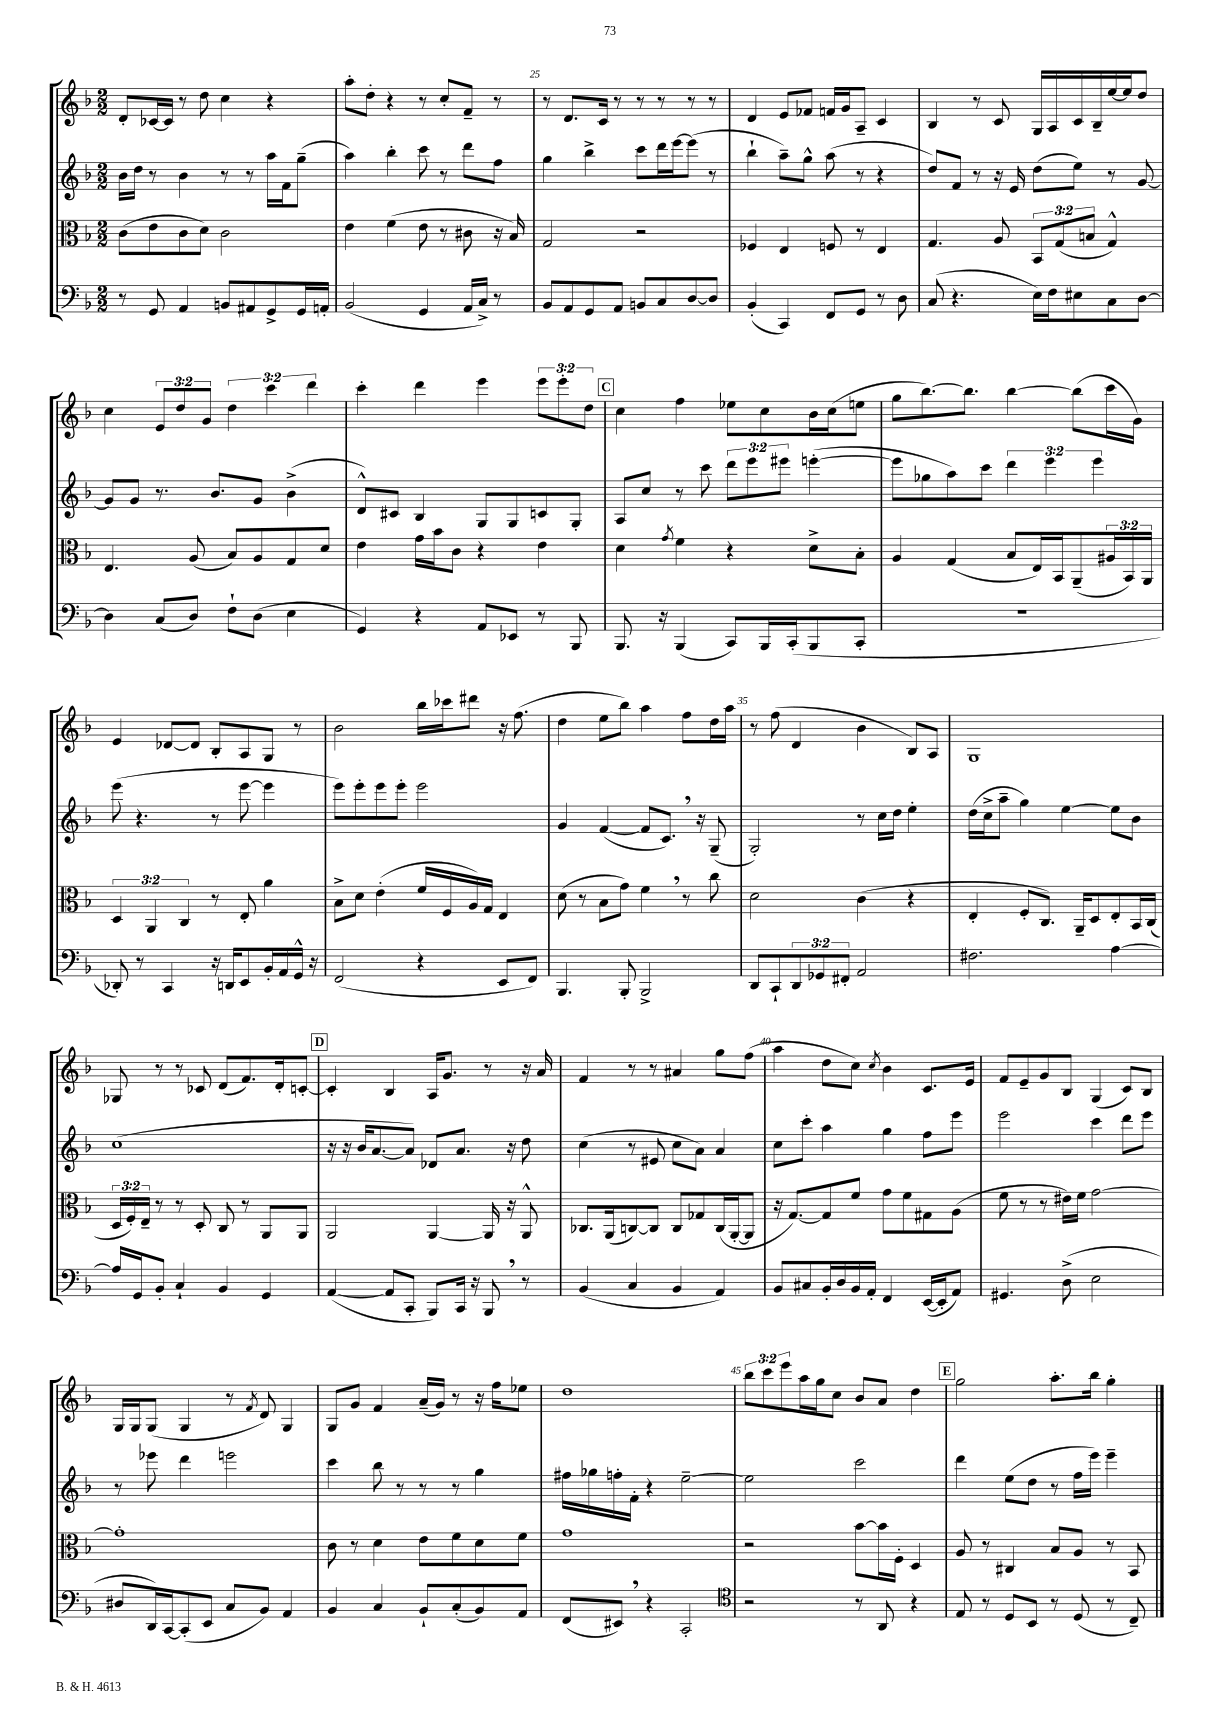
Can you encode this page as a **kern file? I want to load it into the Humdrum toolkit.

**kern	**kern	**kern	**kern
*staff4	*staff3	*staff2	*staff1
*clefF4	*clefC3	*clefG2	*clefG2
*k[b-]	*k[b-]	*k[b-]	*k[b-]
*M2/2	*M2/2	*M2/2	*M2/2
8r	(8c\L	16b-\LL	8d'/L
.	.	16dd\JJ	.
8GG/	8e\	8r	[16c-/L
.	.	.	16c-/]JJ
4AA/	8c\	4b-\	8r
.	8d\J)	.	8dd\
8BB/L	2c\	8r	4cc\
8AA#/	.	8r	.
8GG^/	.	16aa\LL	4r
.	.	16f\J	.
16GG/L	.	(8gg~\J	.
16AA'/JJ	.	.	.
=	=	=	=
(2BB-/	4e\	4aa\)	8aa'\L
.	.	.	8dd'\J
.	(4f\	4bb-'\	4r
4GG/	8e\	8ccc\	8r
.	8r	8r	8cc'/L
16AA/LL	8c#\	8ddd\L	8f~/J
16C^/JJ)	.	.	.
8r	16r	8ff\J	8r
.	16B-/)	.	.
=	=	=	=
8BB-/L	2G/	4gg\	8r
8AA/	.	.	8.d/L
8GG/	.	4bb-^\	.
.	.	.	16c/Jk
8AA/J	.	.	8r
8BB/L	2r	8ccc\L	8r
8C/	.	16ddd\L	8r
.	.	[16eee\J	.
[8D/	.	(8eee\]J	8r
8D/]J	.	8r	8r
=	=	=	=
(4BB-'/	4F-/	4bb-`\	4d/
4CC/)	4E/	8aa~\L)	8e/L
.	.	8gg^^\J	8f-/J
8FF/L	8F/	(8aa\	16f/LL
.	.	.	16g/J
8GG/J	8r	8r	8A~/J
8r	4E/	4r	4c/
8D\	.	.	.
=	=	=	=
(8C/	4.G/	8dd/L)	4B-/
4.r	.	8f/J	.
.	.	8r	8r
.	8A/	16r	8c/
.	.	16e/	.
16E\LL)	12BB-/L	(8dd\L	16G/LL
16F\J	.	.	16A/
.	(12G/	.	.
8E#\	.	8ee\J)	16c/
.	12B/J	.	.
.	.	.	16B-~/
8C\	4G^^/)	8r	[16ee/
.	.	.	16ee/]J
[8D\J	.	[8g/	8dd/J
=	=	=	=
4D\]	4.E/	8g/]L	4cc\
.	.	8g/J	.
(8C/L	.	8.r	12e/L
.	.	.	12dd/
8D/J)	(8A/	.	.
.	.	.	12g/J
.	.	8.b-/L	.
8F`\L	8B-/L)	.	6dd\
(8D\J	8A/	8g/J	.
.	.	.	6ccc\
4E\	8G/	(4b-^\	.
.	.	.	6ddd\
.	8d/J	.	.
=	=	=	=
4GG/)	4e\	8d^^/L)	4ccc'\
.	.	8c#/J	.
4r	16g\LL	4B-/	4ddd\
.	16b-\J	.	.
.	8c\J	.	.
8AA/L	4r	8G/L	4eee\
8EE-/J	.	8G/	.
8r	4e\	8c/	12eee\L
.	.	.	12eee'\
8BBB-/	.	8G'/J	.
.	.	.	12dd\J
=	=	=	=
8.BBB-/	4d\	8A/L	4cc\
.	.	8cc/J	.
16r	.	.	.
.	8qg/	.	.
(4BBB-/	4f\	8r	4ff\
.	.	8ccc\	.
8CC/L)	4r	12ddd\L	8ee-\L
.	.	12eee\	.
16BBB-/L	.	.	8cc\
.	.	12eee#\J	.
(16CC'/J	.	.	.
8BBB-/	8d^\L	([4eee'\	16b-\L
.	.	.	(16cc\J
8CC'/J	8B-'\J	.	8ee\J
=	=	=	=
1r	4A/	8eee\]L	8gg\L
.	.	8gg-\	[8.bb-\)
.	(4G/	8aa\)	.
.	.	.	8.bb-\]J
.	.	8ccc\J	.
.	8B-/L	6ddd\	[4bb-\
.	16E/L)	.	.
.	.	6eee\	.
.	16BB-/J	.	.
.	(8AA~/	.	(8bb-\]L
.	.	6eee\	.
.	24A#/L	.	16ccc\L
.	24BB-/)	.	.
.	.	.	16g\JJ)
.	24AA/JJ	.	.
=	=	=	=
8DD-'/)	6D/	(8eee\	4e/
8r	.	4.r	.
.	6AA/	.	.
4CC/	.	.	[8d-/L
.	6C/	.	.
.	.	.	8d-/]J
16r	8r	8r	8B-'/L
16DD/LK	.	.	.
8EE/	8E'/	[8eee\	8A/
16BB-'/L	4a\	4eee\]	8G/J
16AA/	.	.	.
16GG^^/JJ	.	.	8r
16r	.	.	.
=	=	=	=
(2FF/	8B-^\L	8eee\L)	2b-\
.	8d\J	8eee'\	.
.	(4e'\	8eee\	.
.	.	8eee'\J	.
4r	16f/LL	2eee\	16bb-\LL
.	16F/	.	16ccc-\J
.	16A/)	.	8ddd#\J
.	16G/JJ	.	.
8EE/L	4E/	.	16r
.	.	.	(8.ff\
8FF/J)	.	.	.
=	=	=	=
4.BBB-/	(8d\	4g/	4dd\
.	8r	.	.
.	8B-\L	([4f/	8ee\L
8BBB-'/	8g\J)	.	8bb-\J)
2BBB-^/	4f\	8f/]L	4aa\
.	.	8.c/J)	.
.	8r	.	8ff\L
.	.	16r	.
.	8cc\	(8G~/	16dd\L
.	.	.	16aa\JJ
=	=	=	=
8DD/L	2d\	2G'/)	8r
8CC`/	.	.	(8ff\
12DD/	.	.	4d/
12GG-/	.	.	.
12FF#'/J	.	.	.
2AA/	(4c\	8r	4b-\
.	.	16cc\LL	.
.	.	16dd\JJ	.
.	4r	4ee'\	8B-/L)
.	.	.	8A/J
=	=	=	=
2.F#\	4E'/	(16dd\LL	1G
.	.	16cc^\J	.
.	.	8aa~\J	.
.	8F'/L	4gg\)	.
.	8.C/J)	.	.
.	.	[4ee\	.
.	16AA~/LK	.	.
.	8D/	.	.
[4A\	8E'/	8ee\]L	.
.	16BB-/L	8b-\J	.
.	(16C/JJ	.	.
=	=	=	=
16A/]LL	24D/LL	(1cc	8G-/
.	24F'/)	.	.
16GG/J	.	.	.
.	24E~/JJ	.	.
8BB-'/J	8r	.	8r
4C`/	8r	.	8r
.	8D'/	.	8c-/
4BB-/	8C/	.	(8d/L
.	8r	.	8.f/)
4GG/	8AA/L	.	.
.	.	.	16d'/k
.	8AA/J	.	[8c'/J
=	=	=	=
([4AA/	2AA/	16r	4c'/]
.	.	16r	.
.	.	16b-/LK	.
.	.	[8.a/	.
8AA/]L	.	.	4B-/
8CC'/J	.	8a/]J)	.
8BBB-/L)	[4AA/	8d-/L	16A/LK
.	.	.	8.g/J
16CC/Jk	.	8.a/J	.
16r	.	.	.
8BBB-/	16AA/]	.	8r
.	16r	16r	.
8r	8AA^^/	8dd\	16r
.	.	.	16a/
=	=	=	=
(4BB-/	8.C-/L	(4cc\	4f/
.	(16AA/k	.	.
4C/	[8C/)	8r	8r
.	8C/]J	8e#/	8r
4BB-/	8C/L	8cc\L	4a#/
.	8G-/	8a\J)	.
4AA/)	(16C/L	4a/	8gg\L
.	[16AA'/J	.	.
.	8AA/]J	.	(8ff\J
=	=	=	=
8BB-/L	16r	8cc\L	4aa\
.	[8.G/L)	.	.
8C#/	.	8ccc'\J	.
16BB-'/L	8G/]	4aa\	8dd\L
16D/	.	.	.
16BB-/	8f/J	.	8cc\J)
16AA'/JJ	.	.	.
.	.	.	8qcc/
4FF/	8g\L	4gg\	4b-\
.	8f\	.	.
([16EE/LL	8G#\	8ff\L	8.c/L
16EE'/]J	.	.	.
8AA/J)	(8A\J	8eee\J	.
.	.	.	16e/Jk
=	=	=	=
4.GG#/	8f\	2eee\	8f/L
.	8r	.	8e~/
.	8r	.	8g/
(8D^\	16e#\LL)	.	8B-/J
.	16f\JJ	.	.
2E\	[2g\	4ccc\	(4G/
.	.	8ddd\L	8c/L)
.	.	8eee\J	8B-/J
=	=	=	=
8D#/L	1g']	8r	16G/LL
.	.	.	16G/J
16DD/L)	.	8eee-\	(8G/J
[16CC/J	.	.	.
(8CC'/]	.	4ddd\	4G/
8EE/J	.	.	.
8C/L	.	2eee\	8r
.	.	.	8qf/
8BB-/J)	.	.	8d/)
4AA/	.	.	4G/
=	=	=	=
4BB-/	8c\	4ccc\	8G/L
.	8r	.	8g/J
4C/	4d\	8bb-\	4f/
.	.	8r	.
8BB-`/L	8e\L	8r	(16a~/LL
.	.	.	16g/JJ)
(8C'/	8f\	8r	8r
8BB-/)	8d\	4gg\	16r
.	.	.	16ff\LK
8AA/J	8f\J	.	8ee-\J
=	=	=	=
(8FF/L	1g	16ff#\LL	1dd
.	.	16gg-\	.
8EE#/J)	.	16ff'\	.
.	.	16f'\JJ	.
4r	.	4r	.
2CC'/	.	[2ee~\	.
=	=	=	=
*clefC4	*	*	*
2r	2r	2ee\]	12bb-\L
.	.	.	12ccc\
.	.	.	12eee\
.	.	.	16aa\L
.	.	.	16gg\J
.	.	.	8cc\J
8r	[8b-\L	2ccc\	8b-/L
8AA/	16b-\]L	.	8a/J
.	16F'\JJ	.	.
4r	4D/	.	4dd\
=	=	=	=
8E/	8A/	4ddd\	2gg\
8r	8r	.	.
8D/L	4C#/	(8ee\L	.
8BB-/J	.	8dd\J	.
8r	8B-/L	8r	8.aa'\L
(8D/	8A/J	16ff\LL	.
.	.	16eee\JJ)	16bb-\Jk
8r	8r	4eee~\	4gg'\
8C~/)	8BB-/	.	.
==	==	==	==
*-	*-	*-	*-
